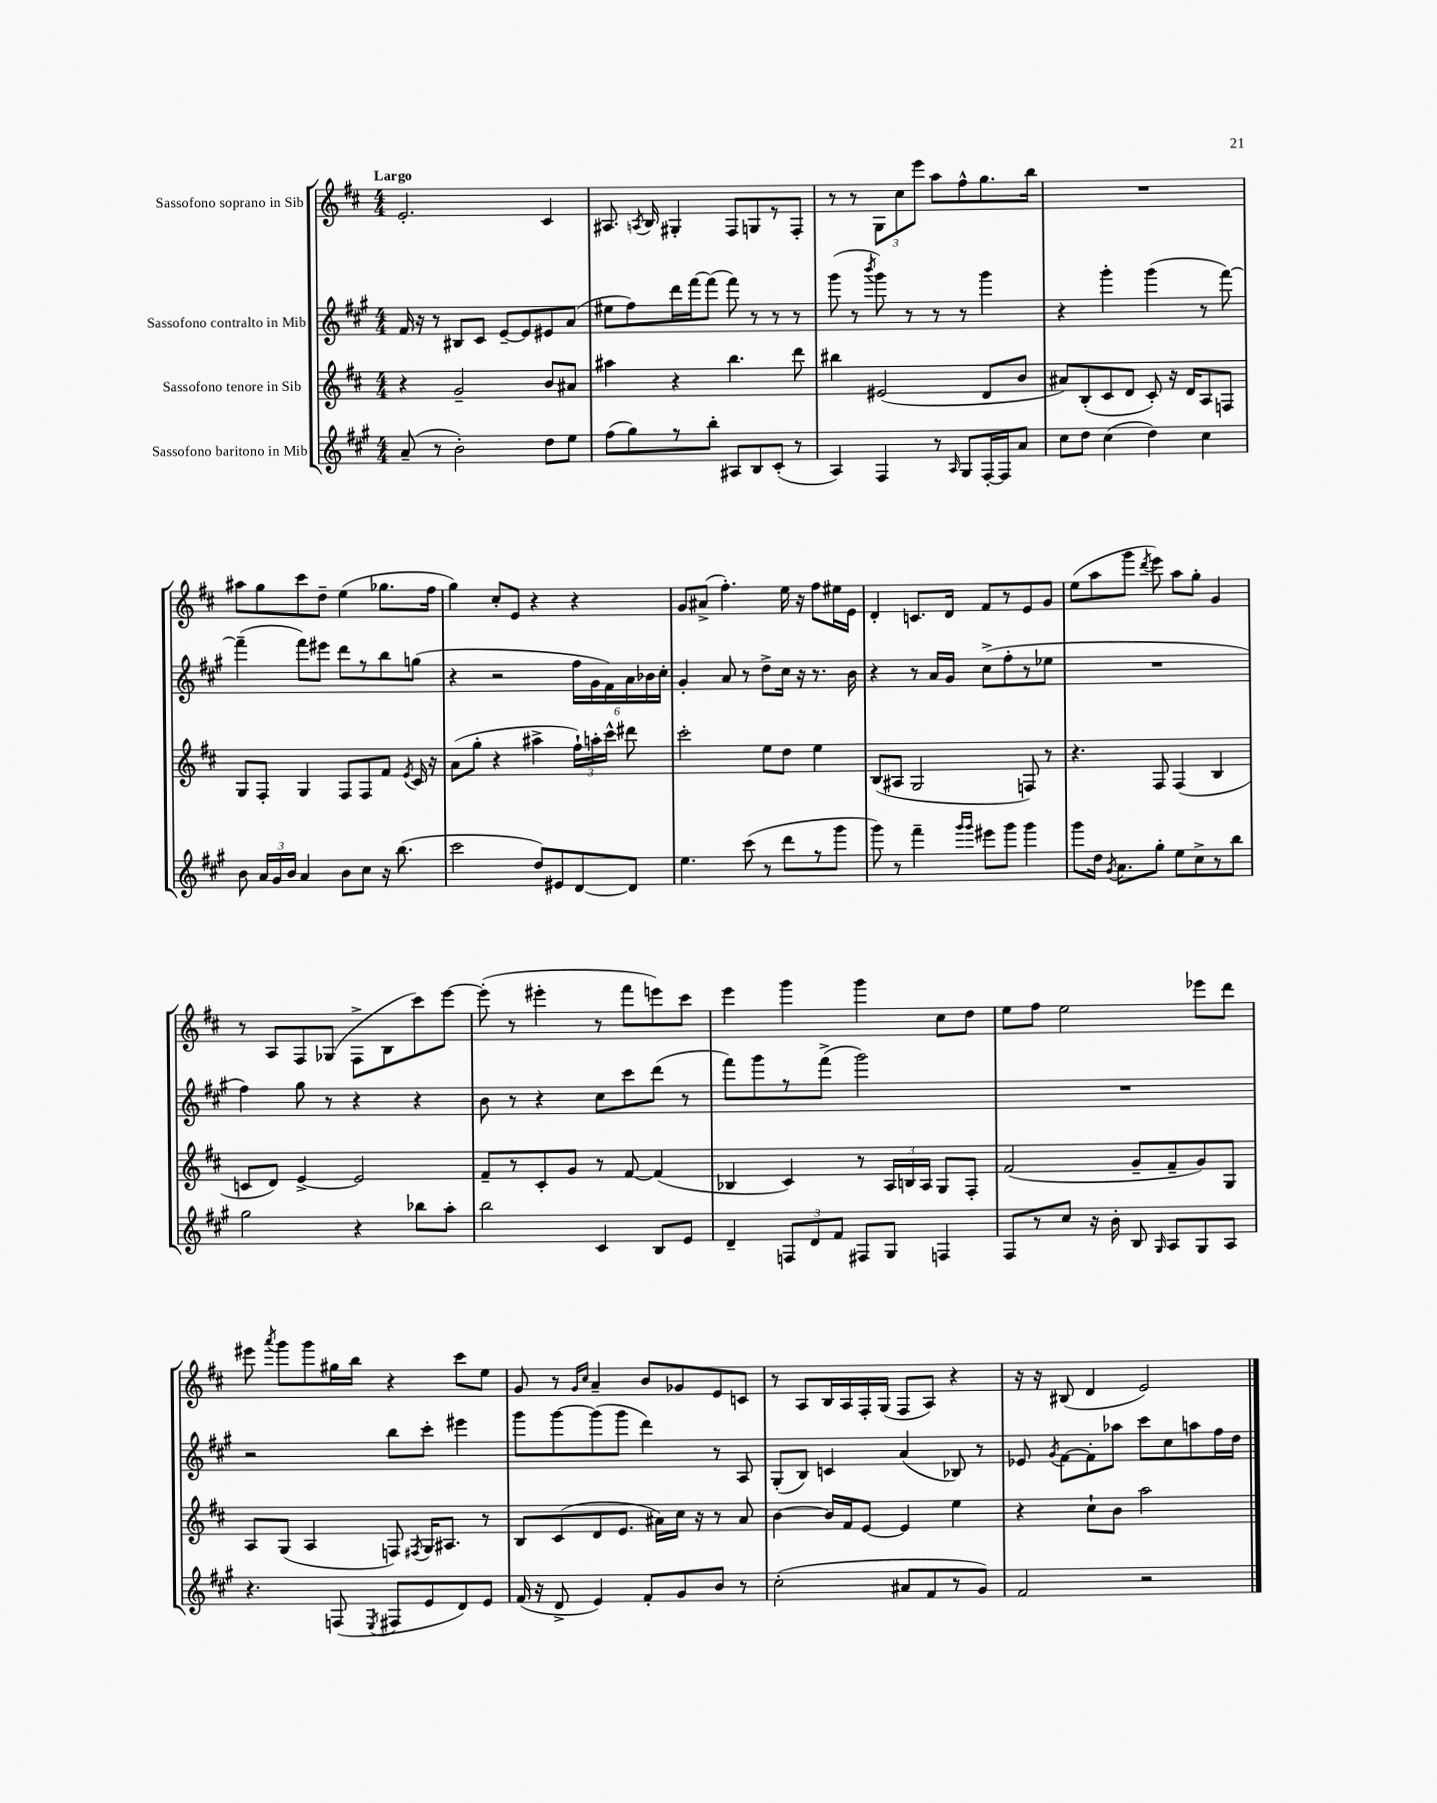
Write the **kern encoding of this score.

**kern	**kern	**kern	**kern
*part4	*part3	*part2	*part1
*staff4	*staff3	*staff2	*staff1
*I"Sassofono baritono in Mib	*I"Sassofono tenore in Sib	*I"Sassofono contralto in Mib	*I"Sassofono soprano in Sib
*clefG2	*clefG2	*clefG2	*clefG2
*k[f#c#g#]	*k[f#c#]	*k[f#c#g#]	*k[f#c#]
*M4/4	*M4/4	*M4/4	*M4/4
=1	=1	=1	=1
!	!	!	!LO:TX:a:B:t=Largo
(8a~/	4r	16f#/	2.e'/
.	.	16r	.
8r	.	8r	.
2b'\)	2g~/	8B#X/L	.
.	.	8c#/J	.
.	.	[8e~/L	.
.	.	8e/]	.
8dd\L	8b/L	8e#X/	4c#/
8ee\J	8a#X/J	(8a/J	.
=2	=2	=2	=2
(8ff#\L	4aa#X\	8ee#X\L	8.A#X/
8gg#\)	.	8ff#\)	.
.	.	.	8qAn/
.	.	.	16B/
8r	4r	16ddd\L	4G#X'/
.	.	[16fff#\J	.
8bb'\J	.	(8fff#\J]	.
8A#X/L	4.bb\	8fff#\)	8F#/L
8B/	.	8r	8Gn/
(8c#'/J	.	8r	8r
8r	8ddd\	8r	8F#'/J
=3	=3	=3	=3
4A/)	4bb#X\	(8ggg#\	8r
.	.	8r	8r
.	.	8qbbb/	.
4F#/	(2e#X/	8ggg#\)	12G\L
.	.	.	12cc#\
.	.	8r	.
.	.	.	12eee\J
8r	.	8r	8aa\L
16qqA/	.	.	.
8G#/L	.	8r	8ff#^^\
[16F#'/L	8d/L	4ggg#\	8.gg\
16F#/J]	.	.	.
8a/J	8b/J	.	.
.	.	.	16bb\Jk
=4	=4	=4	=4
8cc#\L	8a#X/L)	4r	1r
8dd\J	(8B'/	.	.
(4cc#\	8c#/	4ggg#'\	.
.	8d/J	.	.
4dd\)	8c#'/)	(4ggg#\	.
.	16r	.	.
.	16d/KL	.	.
4cc#\	8A/	8r	.
.	8Fn/J	[8fff#\)	.
!!LO:LB:g=z
=5	=5	=5	=5
8b\	8G/L	(4fff#~\]	8aa#X\L
24a/LL	8F#'/J	.	8gg\
24g#/	.	.	.
24b/JJ	.	.	.
4a/	4G/	8fff#\L)	8ccc#\
.	.	8eee#X\J	8dd~\J
8b\L	8F#/L	8ddd\L	(4ee\
8cc#\J	8F#/	8r	.
16r	8f#/J	8bb\	8.gg-X\L
(8.bb\	.	.	.
.	8qe/	.	.
.	16c#/	(8ggn\J	.
.	16r	.	16ff#\Jk
=6	=6	=6	=6
2ccc#\	(8a\L	4r	4gg\)
.	8gg'\J	.	.
.	4r	2r	8cc#'/L
.	.	.	8e/J
8dd/L)	4aa#X^\	.	4r
8e#X/	.	.	.
[8d/	24ff#`\LL)	24ff#\LL	4r
.	24aan'\	24g#\	.
.	24ccc#^^\JJ	24f#\)	.
8d/J]	8ddd#X\	24a\	.
.	.	24b-X\	.
.	.	24cc#'\JJ	.
=7	=7	=7	=7
4.ee\	2ccc#'\	4g#'/	8g/L
.	.	.	(8a#X^/J
.	.	8a/	4.ff#'\)
(8ccc#\	.	8r	.
8r	8ee\L	8dd^\L	.
8ddd\L	8dd\J	16cc#\Jk	16ee\
.	.	16r	16r
8r	4ee\	8.r	8ff#\L
8ggg#\J	.	.	16ee#X\L
.	.	16b\	16e\JJ
=8	=8	=8	=8
8ggg#\)	(8B/L	4r	4d'/
8r	8A#X/J	.	.
4fff#~\	2G/	8r	8.cn/L
.	.	16a/LL	.
.	.	16g#/JJ	16d/Jk
16qqggg#/LL	.	.	.
16qqggg#/JJ	.	.	.
8eee#X\L	.	(8cc#^\L	8f#/L
8ggg#\J	.	8ff#'\	8r
4ggg#\	8Fn/)	8r	8e/
.	8r	8ee-X\J	8g/J
=9	=9	=9	=9
8ggg#\L	4.r	1r	(8ee\L
16dd\Jk	.	.	8aa\
8qg#/	.	.	.
8.a\L	.	.	.
.	.	.	8ggg\J
.	.	.	8qddd/
8gg#'\J	8F#/	.	8eee\)
8ee\L	(4F#/	.	8aa\L
8cc#^\	.	.	8gg'\J
8r	4B/	.	4g/
8bb\J	.	.	.
!!LO:LB:g=z
=10	=10	=10	=10
2gg#\	8cn/L	4ff#\)	8r
.	8d/J)	.	8A/L
.	[4e^/	8gg#\	8F#/
.	.	8r	(8G-X/J
4r	2e/]	4r	8F#^\L
.	.	.	8B\
8bb-X\L	.	4r	8ccc#\)
8aa'\J	.	.	[8eee\J
=11	=11	=11	=11
2bb\	8f#~/L	8b\	(8eee'\]
.	8r	8r	8r
.	8c#'/	4r	4eee#X'\
.	8g/J	.	.
4c#/	8r	8cc#\L	8r
.	[8f#/	8ccc#\	8fff#\L
8B/L	(4f#/]	(8ddd\J	8eeen\)
8e/J	.	8r	8ccc#\J
=12	=12	=12	=12
4d~/	4B-X/	8fff#\L)	4eee\
.	.	8ggg#\	.
12Fn/L	4c#/)	8r	4ggg\
12d/	.	.	.
.	.	(8fff#^\J	.
12f#/J	.	.	.
8F#X/L	8r	2ggg#\)	4ggg\
8G#/J	24A/LL	.	.
.	24Bn/	.	.
.	24A/JJ	.	.
4Fn/	8G/L	.	8cc#\L
.	8F#'/J	.	8dd\J
=13	=13	=13	=13
8F#/L	(2f#/	1r	8ee\L
8r	.	.	8ff#\J
8cc#/J	.	.	2ee\
16r	.	.	.
16b'\	.	.	.
8B/	8g~/L	.	.
16qqG#/	.	.	.
8A/L	8f#~/	.	.
8G#/	8g/)	.	8eee-X\L
8A/J	8G/J	.	8ddd\J
!!LO:LB:g=z
=14	=14	=14	=14
4.r	8A/L	2r	8eee#X\
.	.	.	8qaaa/
.	(8G/J	.	8ggg\L
.	4A/	.	8ggg\
(8Fn/	.	.	16gg#X\L
.	.	.	16bb\JJ
8qE/	.	.	.
8F#X/L	8Fn/)	8bb\L	4r
.	8qF#X/	.	.
8e/	16G/KL	8ccc#'\J	.
.	8.A#X/J	.	.
8d/)	.	4eee#X\	8ccc#\L
8e/J	8r	.	8ee\J
=15	=15	=15	=15
(16f#/	8B/L	8ggg#\L	8g/
16r	.	.	.
8d^/	(8c#/	[8ggg#\	8r
.	.	.	16qqg/LL
.	.	.	16qqcc#/JJ
4e/)	8d/	(8ggg#\]	4a~/
.	8.e/J	8ggg#\J	.
8f#'/L	.	4ddd\)	8b/L
.	16a#X\LL)	.	.
8g#/	16cc#\JJ	.	8g-X/
.	16r	.	.
8b/J	8r	8r	8e/
8r	8a#/	8A/	8cn/J
=16	=16	=16	=16
(2cc#'\	[4b\	(8G#'/L	8r
.	.	8B/J)	8A/L
.	16b/LL]	4cn/	16B/L
.	16f#/J	.	16A/
.	[8e/J	.	16F#'/
.	.	.	(16G/JJ
8a#X/L	4e/]	(4a/	8F#/L
8f#/	.	.	8A/J)
8r	4ee\	8B-X/)	4r
8g#/J)	.	8r	.
=17	=17	=17	=17
2f#/	4r	8e-X/	16r
.	.	.	16r
.	.	8qg#/	.
.	.	[8f#\L	(8B#X/
.	8cc#`\L	8f#'\]	4d/
.	8b\J	8aa-X\J	.
2r	2aa\	8ccc#\L	2e/)
.	.	8cc#\	.
.	.	8aan\	.
.	.	16ff#\L	.
.	.	16dd\JJ	.
==	==	==	==
*-	*-	*-	*-
